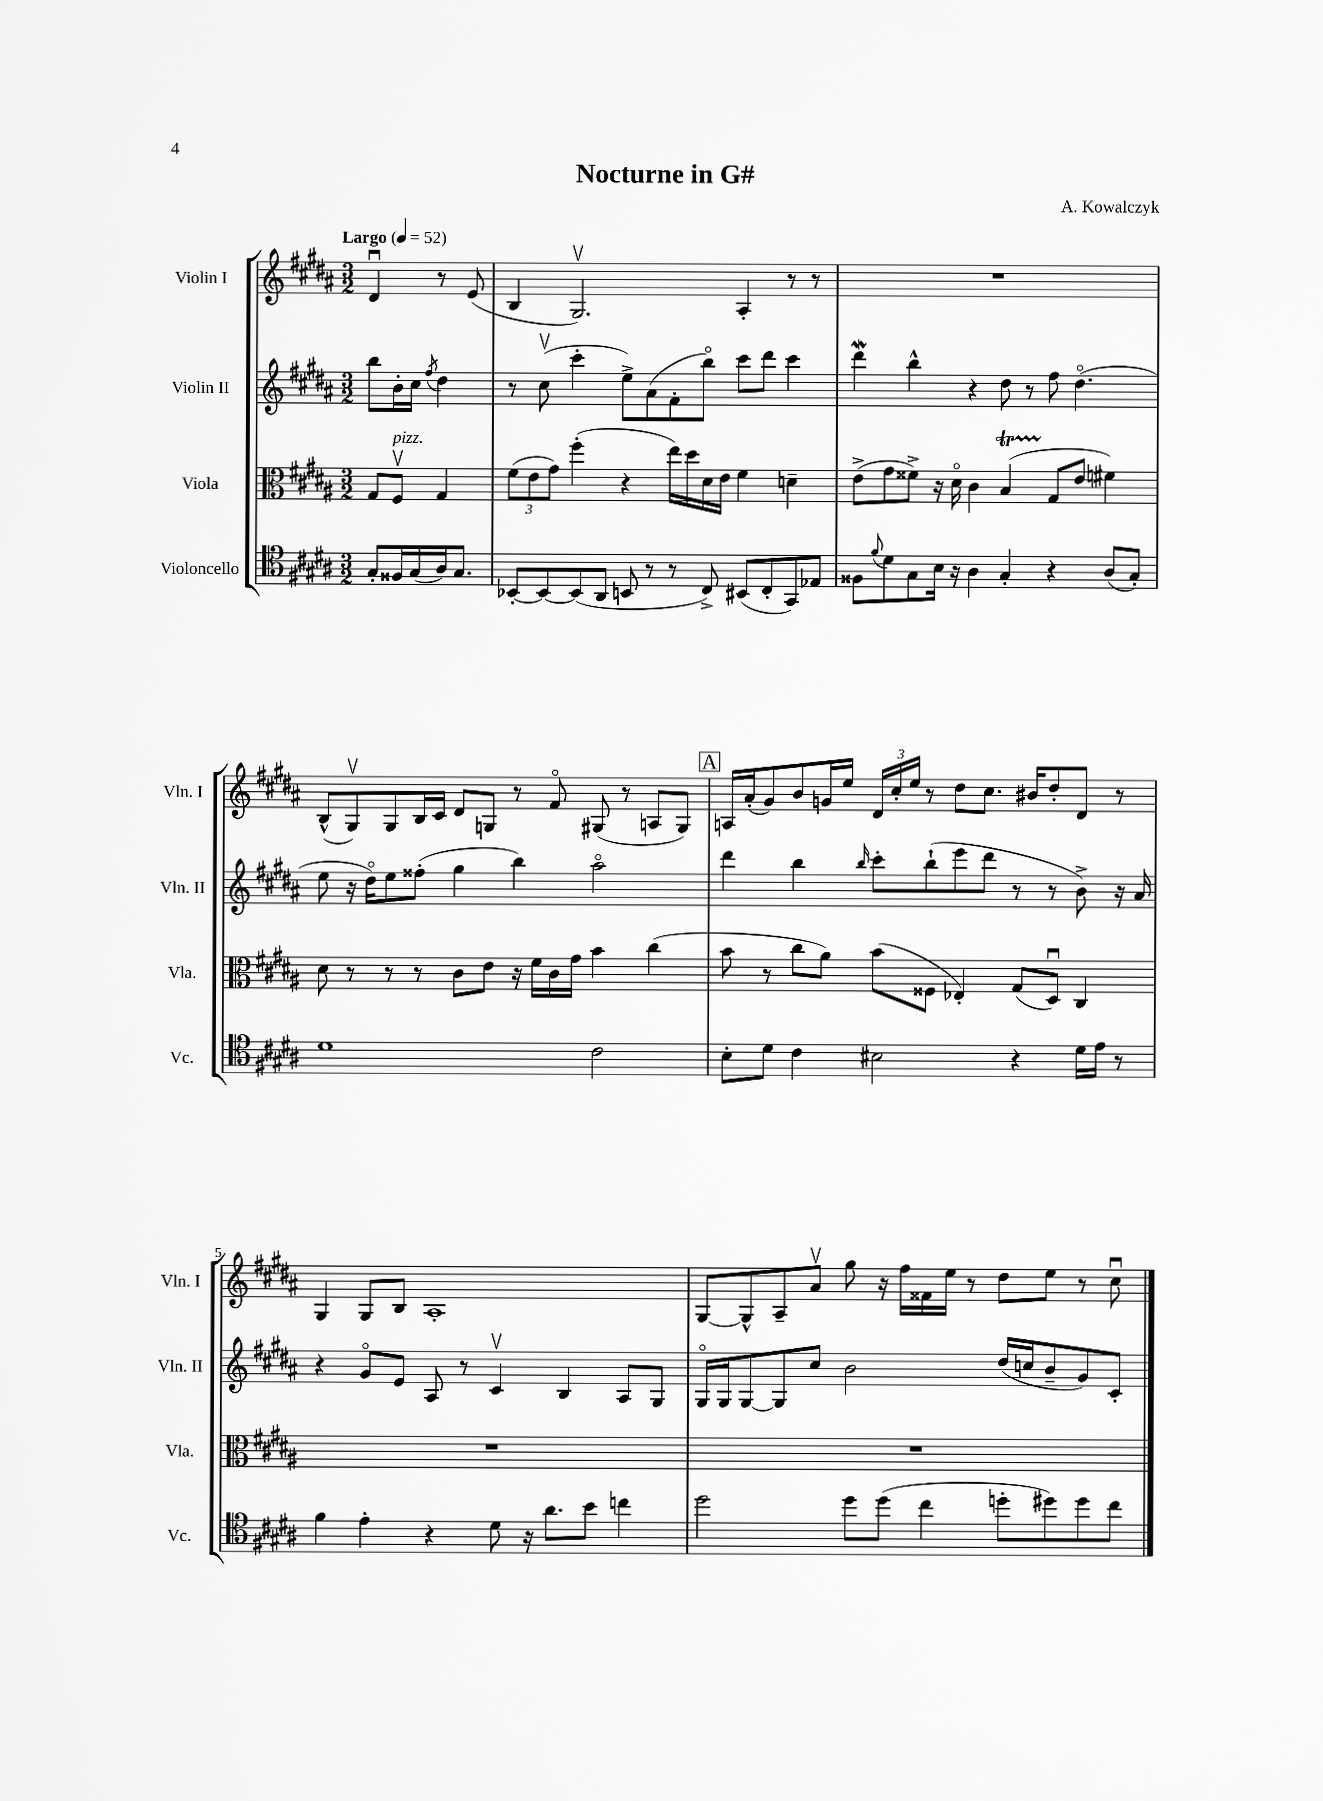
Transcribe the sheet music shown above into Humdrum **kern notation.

**kern	**kern	**kern	**kern
*part4	*part3	*part2	*part1
*staff4	*staff3	*staff2	*staff1
*I"Violoncello	*I"Viola	*I"Violin II	*I"Violin I
*I'Vc.	*I'Vla.	*I'Vln. II	*I'Vln. I
*clefC4	*clefC3	*clefG2	*clefG2
*k[f#c#g#d#a#]	*k[f#c#g#d#a#]	*k[f#c#g#d#a#]	*k[f#c#g#d#a#]
*M3/2	*M3/2	*M3/2	*M3/2
*MM52	*MM52	*MM52	*MM52
=	=	=	=
!	!	!	!LO:TX:a:B:t=Largo
8G#'/L	8G#/L	8bb\L	4d#u/
!	!LO:TX:a:i:t=pizz.	!	!
16F##X/L	8F#v/J	16b'\L	.
(16G#/	.	16cc#\JJ	.
.	.	8qff#/	.
16A#/J)	4G#/	4dd#\	8r
8.G#/J	.	.	.
.	.	.	(8e/
=1	=1	=1	=1
[8BB-X'/L	(12f#\L	8r	4B/
.	12e\	.	.
8BB-/_	.	(8cc#v\	.
.	12g#\J)	.	.
(8BB-/]	(4ff#'\	4ccc#'\	2.G#v/)
8AA#/J	.	.	.
8BBn/	4r	8ee^\L)	.
8r	.	(8a#\	.
8r	16ee\LL)	8f#'\	.
.	16dd#\	.	.
8C#^/)	16d#\	8bb\J)	.
.	16e\JJ	.	.
(8BB#X/L	4f#\	8ccc#\L	4A#'/
8C#'/	.	8ddd#\J	.
8GG#/)	4dn~\	4ccc#\	8r
8E-X/J	.	.	8r
=2	=2	=2	=2
8F##X\L	(8e^\L	4ddd#W\	1.r
8qqf#/	.	.	.
8d#\	8g#\	.	.
8G#\	8f##X^\J)	4bb^^\	.
16B\Jk	16r	.	.
16r	16d#\	.	.
4A#\	4c#\	4r	.
4G#'/	(4BT/	8dd#\	.
.	.	8r	.
4r	8G#/L	8ff#\	.
.	8e/J	(4.dd#\	.
(8A#/L	4f#X\)	.	.
8G#'/J)	.	.	.
!!LO:LB:g=z
=3	=3	=3	=3
1d#	8d#\	8ee\	(8B^^/L
.	8r	16r	8G#v/)
.	.	16dd#\KL)	.
.	8r	8ee\	8G#/
.	8r	(8ff##X'\J	16B/L
.	.	.	16c#/JJ
.	8c#\L	4gg#\	8d#/L
.	8e\J	.	8Gn/J
.	16r	4bb\)	8r
.	16f#\LL	.	.
.	16c#\	.	8f#/
.	16g#\JJ	.	.
2c#\	4b\	2aa#\	(8G#X/
.	.	.	8r
.	(4cc#\	.	8An/L
.	.	.	8G#/J)
!!LO:REH:place=s1:t=A
=4	=4	=4	=4
8B'\L	8b\	4ddd#\	16An/LL
.	.	.	(16a#'/J
8d#\J	8r	.	8g#/)
4c#\	8cc#\L	4bb\	8b/
.	8a#\J)	.	16gn/L
.	.	.	16ee/JJ
.	.	16qqbb/	.
2B#X\	(8b\L	8ccc#'\L	24d#/LL
.	.	.	24cc#'/
.	.	.	24ee/JJ
.	8F##X\J	(8bb`\	8r
.	4E-X'/)	8eee\	8dd#\L
.	.	8ddd#\J	8.cc#\J
4r	(8G#/L	8r	.
.	.	.	16b#X/KL
.	8D#u/J)	8r	8dd#'/
16d#\LL	4C#/	8b^\)	8d#/J
16e\JJ	.	.	.
8r	.	16r	8r
.	.	16a#/	.
!!LO:LB:g=z
=5	=5	=5	=5
4f#\	1.r	4r	4G#/
4e'\	.	8g#/L	8G#/L
.	.	8e/J	8B/J
4r	.	8A#/	1A#'
.	.	8r	.
8d#\	.	4c#v/	.
16r	.	.	.
8.a#\L	.	.	.
.	.	4B/	.
8b\J	.	.	.
4ccn\	.	8A#/L	.
.	.	8G#/J	.
=6	=6	=6	=6
2dd#\	1.r	16G#/LL	[8G#/L
.	.	16G#/J	.
.	.	[8G#/	8G#^^/]
.	.	8G#/]	8A#~/
.	.	8cc#/J	8a#v/J
8dd#\L	.	2b\	8gg#\
(8dd#\J	.	.	16r
.	.	.	16ff#\LL
4cc#\	.	.	16f##X\
.	.	.	16ee\JJ
.	.	.	8r
8ddn'\L	.	(16dd#/LL	8dd#\L
.	.	16ccn/J	.
8dd#X\)	.	8b~/	8ee\J
8dd#\	.	8g#/)	8r
8cc#\J	.	8c#'/J	8cc#u\
==	==	==	==
*-	*-	*-	*-
